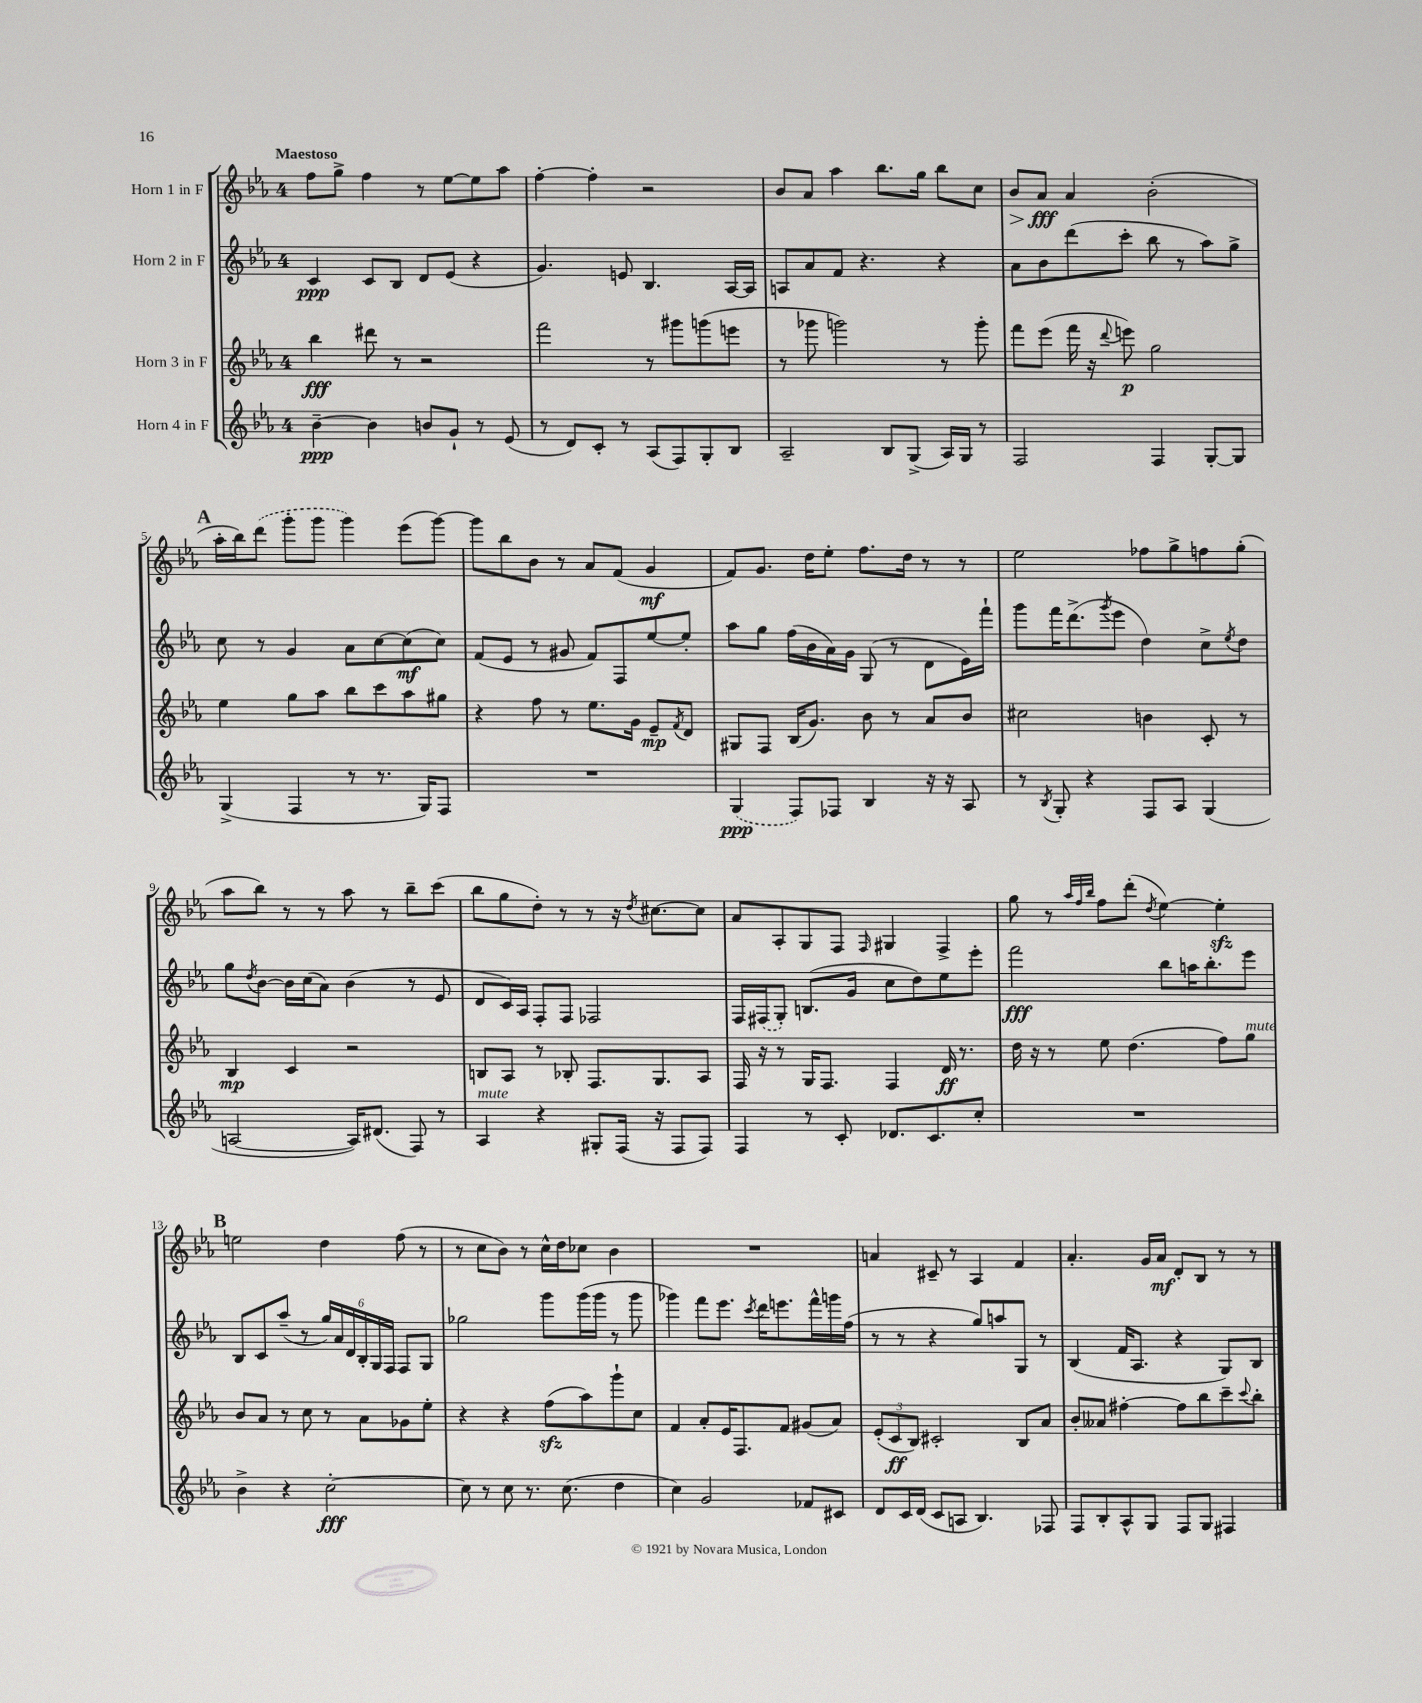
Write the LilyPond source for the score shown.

<<
\new StaffGroup <<
\new Staff = "s0" \with { instrumentName = "Horn 1 in F" } {
    \clef treble \key ees \major \once \override Staff.TimeSignature.style = #'single-digit \time 4/4 \tempo "Maestoso"
    f''8 g''8-> f''4 r8 ees''8~ ees''8 aes''8 |
    f''4~-. f''4-. r2 |
    bes'8 aes'8 aes''4 bes''8. g''16 bes''8 c''8 |
    bes'8\> aes'8\fff\! aes'4 bes'2-.( |
    \mark \markup { \bold "A" } aes''16-. bes''16) \once \slurDashed d'''8( g'''8-. g'''8 g'''4) ees'''8( g'''8~) |
    g'''8 bes''8 bes'8 r8 aes'8 f'8( g'4\mf |
    f'8) g'8. d''16 ees''8-. f''8. d''16 r8 r8 |
    ees''2 fes''8 g''8-> f''8 g''8-.( |
    aes''8 bes''8) r8 r8 aes''8 r8 bes''8-- c'''8( |
    bes''8 g''8 d''8-.) r8 r8 r16 \acciaccatura { d''8 } cis''8.~ cis''8 |
    aes'8 aes8-. g8 f8 \grace { f16 } gis4 f4-> |
    g''8 r8 \grace { aes''32 f''32 bes''32 } f''8 d'''8-.( \acciaccatura { d''8 } ees''4~) ees''4-.\sfz |
    \mark \markup { \bold "B" } e''2 d''4 f''8( r8 |
    r8 c''8 bes'8) r8 c''16-^ d''16 ces''8 bes'4 |
    R1 |
    a'4 cis'8-- r8 aes4 f'4 |
    aes'4.-. g'16 aes'16\mf d'8-. bes8 r8 r8 \bar "|." |
}
\new Staff = "s1" \with { instrumentName = "Horn 2 in F" } {
    \clef treble \key ees \major \once \override Staff.TimeSignature.style = #'single-digit \time 4/4
    c'4\ppp c'8 bes8 d'8 ees'8( r4 |
    g'4.) e'8 bes4. aes16~ aes16 |
    a8 aes'8 f'8 r4. r4 |
    aes'8 bes'8 d'''8( c'''8-. bes''8 r8 aes''8) g''8-> |
    \mark \markup { \bold "A" } c''8 r8 g'4 aes'8 c''8~ c''8\mf( c''8) |
    f'8( ees'8 r8 gis'8 f'8) f8 ees''8~ ees''8-. |
    aes''8 g''8 f''16( bes'16 aes'16) g'16 g8( r8 d'8 ees'16) f'''16-! |
    g'''8 f'''16 d'''8.->( \acciaccatura { g'''8 } ees'''8 d''4) c''8-> \acciaccatura { ees''8 } d''8 |
    g''8 \acciaccatura { d''8 } bes'8~ bes'16 c''16( aes'8) bes'4( r8 ees'8 |
    d'8 c'16) aes16 f8-. f8 fes2 |
    f16 \once \slurDashed fis16( g8-.) b8.( g'16 c''8 d''8) ees''8 ees'''8-. |
    f'''2\fff bes''8 a''16 bes''8.-. ees'''8 |
    \mark \markup { \bold "B" } bes8 c'8 aes''8--( r8 \tuplet 6/4 { g''16) aes'16 d'16 bes16-. g16 f16 } f8 g8 |
    ges''2 g'''8 g'''16( g'''16 r8 g'''8 |
    ges'''4) f'''8 ees'''8. \acciaccatura { c'''8 } d'''16 e'''8. f'''16-^ g'''16 f''16( |
    r8 r8 r4 g''8) a''8 g8 r8 |
    bes4( f'16 aes8. r4 g8) bes8 \bar "|." |
}
\new Staff = "s2" \with { instrumentName = "Horn 3 in F" } {
    \clef treble \key ees \major \once \override Staff.TimeSignature.style = #'single-digit \time 4/4
    bes''4\fff dis'''8 r8 r2 |
    f'''2 r8 gis'''8 g'''8( e'''8 |
    r8 ges'''8 g'''2) r8 g'''8-. |
    f'''8 ees'''8( f'''16 r16 \appoggiatura { d'''8 } e'''8\p) g''2 |
    \mark \markup { \bold "A" } ees''4 g''8 aes''8 bes''8 c'''8 aes''8 gis''8 |
    r4 f''8 r8 ees''8. g'16 ees'8--\mp \acciaccatura { f'8 } d'8 |
    gis8 f8 bes16( g'8.) bes'8 r8 aes'8 bes'8 |
    cis''2 b'4 c'8-. r8 |
    bes4\mp c'4 r2 |
    b8 aes8 r8 bes8-. f8. g8. aes8 |
    f16 r16 r8 g16 f8. f4 d'16\ff r8. |
    d''16 r16 r8 ees''8 d''4.( f''8) g''8^\markup { \italic "mute" } |
    \mark \markup { \bold "B" } bes'8 aes'8 r8 c''8 r8 aes'8 ges'8 ees''8-. |
    r4 r4 f''8\sfz( aes''8) g'''8-! c''8 |
    f'4 aes'8-. ees'16 f8. f'8 gis'8( aes'8) |
    \tuplet 3/2 { ees'8-.( c'8\ff bes8) } cis'2-. bes8 aes'8 |
    bes'8-. aeses'8 fis''4~-. fis''8 bes''8 c'''8-- \appoggiatura { c'''8 } bes''8-. \bar "|." |
}
\new Staff = "s3" \with { instrumentName = "Horn 4 in F" } {
    \clef treble \key ees \major \once \override Staff.TimeSignature.style = #'single-digit \time 4/4
    bes'4~--\ppp bes'4 b'8 g'8-! r8 ees'8( |
    r8 d'8) c'8-. r8 aes8( f8) g8-. bes8 |
    aes2-- bes8 g8->( aes16) g16 r8 |
    f2 f4 g8~-. g8 |
    \mark \markup { \bold "A" } g4->( f4 r8 r8. g16) f8 |
    R1 |
    \once \slurDashed g4\ppp( f8) fes8 bes4 r16 r16 aes8 |
    r8 \acciaccatura { bes8 } g8-. r4 f8 aes8 g4( |
    a2~ a16) dis'8.( f8) r8 |
    aes4^\markup { \italic "mute" } r4 gis8-. f16( r16 f8 f8) |
    f4 r8 c'8-. des'8. c'8. c''8-. |
    R1 |
    \mark \markup { \bold "B" } bes'4-> r4 c''2~-.\fff |
    c''8 r8 c''8 r8. c''8.( d''4 |
    c''4) g'2 fes'8 cis'8 |
    d'8 c'16 d'16( c'8 a8 bes4.) fes8 |
    f8 bes8-. aes8-^ g8 f8 g8 fis4 \bar "|." |
}
>>
>>
